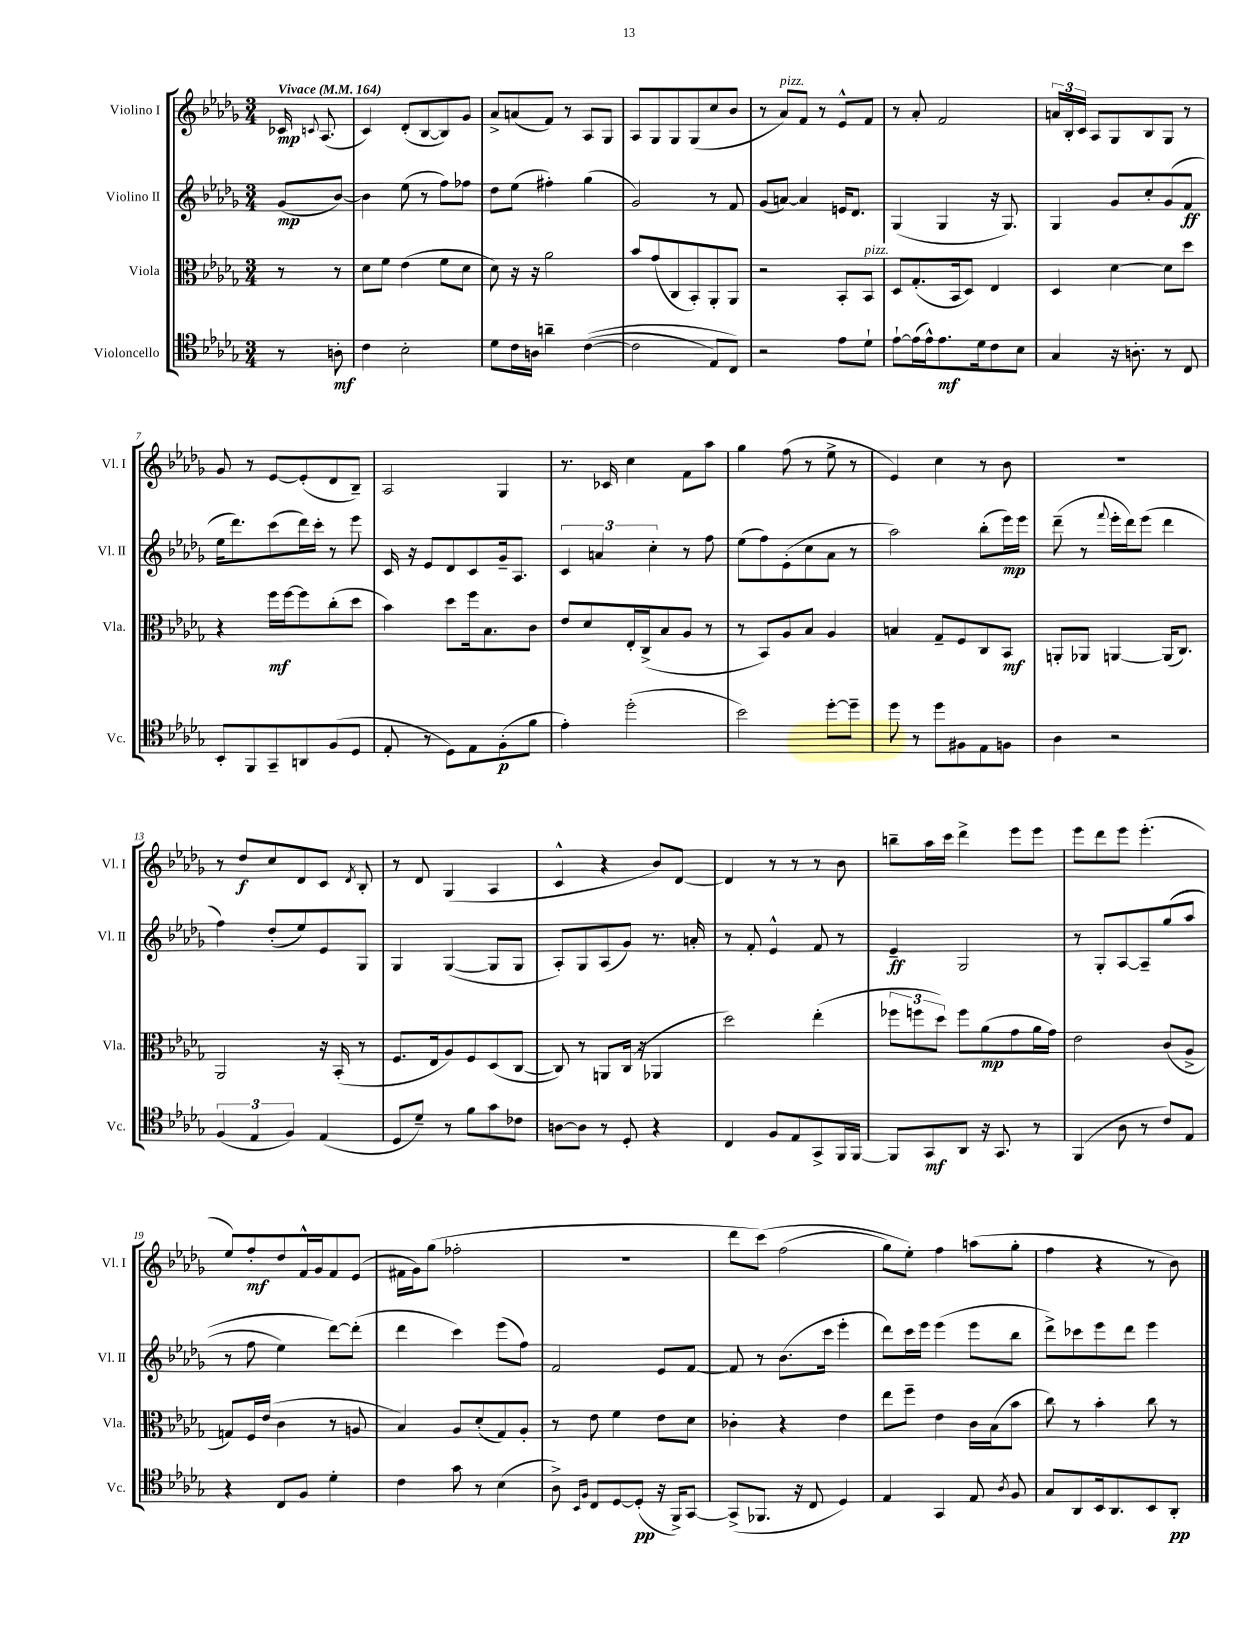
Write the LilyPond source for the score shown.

<<
\new StaffGroup <<
\new Staff = "s0" \with { instrumentName = "Violino I" shortInstrumentName = "Vl. I" } {
    \clef treble \key des \major \numericTimeSignature \time 3/4 \partial 4 \tempo "Vivace" 4 = 164
    \autoBeamOff ces'16\mp \appoggiatura { c'8 } aes8.( |
    c'4) des'8[-.( bes8~ bes8) ges'8] |
    aes'8[-> a'8( f'8]) r8 aes8[ ges8] |
    aes8[ ges8 ges8 ges8( c''8 bes'8] |
    r8 aes'8[^\markup { \italic "pizz." }) f'8] r8 ees'8[-^ f'8] |
    r8 aes'8-. f'2 |
    \tuplet 3/2 { a'16[ bes16-. c'16] } aes8[ ges8 bes8 ges8] r8 |
    ges'8 r8 ees'8[~ ees'8-.( des'8 bes8]--) |
    aes2 ges4 |
    r8. ces'16 c''4 f'8[ aes''8] |
    ges''4 f''8( r8 ees''8-> r8 |
    ees'4) c''4 r8 bes'8 |
    R2. |
    r8 des''8[\f c''8 des'8 c'8] \acciaccatura { des'8 } bes8-. |
    r8 des'8 ges4( aes4 |
    c'4-^ r4 bes'8[) des'8]~ |
    des'4 r8 r8 r8 bes'8 |
    b''8[-- aes''16 c'''16] des'''4-> ees'''8[ ees'''8] |
    ees'''8[ des'''8 ees'''8] ees'''4.-.( |
    ees''8[) f''8-.\mf des''8 f'16-^ ges'16 f'8 ees'8]( |
    fis'16[ ges'16) ges''8]( fes''2-. |
    R2. |
    des'''8[ c'''8])\( f''2( |
    ges''8[) ees''8]-.\) f''4 a''8[( ges''8]-. |
    f''4 r4 r8 bes'8) \bar "|." |
}
\new Staff = "s1" \with { instrumentName = "Violino II" shortInstrumentName = "Vl. II" } {
    \clef treble \key des \major \numericTimeSignature \time 3/4 \partial 4
    \autoBeamOff ges'8[\mp( bes'8]~) |
    bes'4 ees''8( r8 f''8[) fes''8] |
    des''8[ ees''8]( fis''4-.) ges''4( |
    ges'2) r8 f'8 |
    ges'8[( a'8]~) a'4 e'16[ des'8.] |
    ges4( ges4 r16 ges8.) |
    ges4 ges'8[ c''8-. ges'8( f'8]\ff |
    ees''16[ des'''8.) c'''8( des'''16) c'''16]-. r8 ees'''8 |
    c'16 r16 ees'8[ des'8 c'8 ges'16-- aes8.] |
    \tuplet 3/2 { c'4 a'4 c''4-. } r8 f''8 |
    ees''8[( f''8) ees'8-.( c''8 aes'8] r8 |
    aes''2) bes''8[-.( ees'''16\mp) ees'''16] |
    des'''8--( r8 \appoggiatura { f'''8 } ees'''16[-. des'''16) ees'''8]( des'''4 |
    f''4) des''8[-.( ees''8) ees'8 ges8] |
    ges4 ges4~( ges8[ ges8] |
    aes8[-.) ges8 aes8( ges'8]) r8. a'16-. |
    r8 f'8-. ees'4-^ f'8 r8 |
    ees'4--\ff ges2 |
    r8 ges8[-. aes8~ aes8-- ges''8(\( aes''8] |
    r8 f''8 ees''4) des'''8[~\) des'''8]-.( |
    des'''4 c'''4) ees'''8[( f''8]) |
    f'2 ees'8[ f'8]~ |
    f'8 r8 bes'8.[( c'''16] ees'''4-. |
    des'''8[) c'''16 ees'''16] ees'''4( ees'''8[ bes''8] |
    des'''8[->) ces'''8 ees'''8 des'''8] ees'''4 \bar "|." |
}
\new Staff = "s2" \with { instrumentName = "Viola" shortInstrumentName = "Vla." } {
    \clef alto \key des \major \numericTimeSignature \time 3/4 \partial 4
    \autoBeamOff r8 r8 |
    des'8[ f'8] ees'4( f'8[ des'8] |
    des'8) r16 r16 aes'2 |
    bes'8[ ges'8( c8 bes,8-.) aes,8-. aes,8] |
    r2 bes,8[-. bes,8]^\markup { \italic "pizz." } |
    des8[ ges8.-.( bes,16 des8]) ees4 |
    des4 des'4~ des'8[ des''8] |
    r4 f''16[\mf f''16~ f''8 c''8-.( des''8] |
    bes'4) des''8[ f''16 bes8. c'8] |
    ees'8[ des'8 ees16-. c16->( bes8 aes8] r8 |
    r8 bes,8[) aes8 bes8] aes4 |
    b4 ges8[-- f8 c8 bes,8]\mf |
    a,8[-. aes,8] a,4~ a,16[( c8.]) |
    aes,2 r16 bes,16-.( r8 |
    f8.[ ees16 aes8) f8 des8( c8]~ |
    c8) r8 a,8[ c16]( r16 aes,4 |
    des''2) ees''4-.( |
    \tuplet 3/2 { fes''8[ f''8 des''8]) } f''8[ aes'8\mp( ges'8 aes'16 ges'16]) |
    ees'2 c'8[( aes8]-> |
    g8[) f16 ees'16]( c'4 r8 a8 |
    bes4) aes8[ des'8-.( ges8) aes8]-. |
    r8 ees'8 f'4 ees'8[ des'8] |
    ces'4-. r4 ees'4 |
    ees''8[ f''8]-- ees'4 c'16[ bes16( bes'8] |
    c''8) r8 bes'4-. c''8 r8 \bar "|." |
}
\new Staff = "s3" \with { instrumentName = "Violoncello" shortInstrumentName = "Vc." } {
    \clef tenor \key des \major \numericTimeSignature \time 3/4 \partial 4
    \autoBeamOff r8 a8-.\mf |
    c'4 bes2-. |
    des'8[ c'16 a16] a'4-- c'4~(\( |
    c'2 ees8[) c8]\) |
    r2 ees'8[ des'8]-! |
    ees'8[~-! ees'16( ees'16-^) ees'8.\mf des'16 c'8 bes8] |
    ges4 r16 a8.-. r8 c8 |
    bes,8[-. f,8 ges,8-- a,8 f8( des8] |
    ees8-. r8 des8[) ees8 f8-.\p( f'8] |
    ees'4-.) des''2-.( |
    bes'2) des''8[~-. des''8]-- |
    des''8 r8 des''8[ fis8 ees8 f8] |
    aes4 r2 |
    \tuplet 3/2 { f4( ees4 f4) } ees4( |
    des8[ des'8]--) r8 f'8[ ges'8 ces'8] |
    a8[~ a8] r8 des8-. r4 |
    c4 f8[ ees8 ges,8-> f,16 f,16]~ |
    f,8[ ges,8\mf aes,8] r16 ges,8. r8 |
    f,4( aes8 r8 c'8[) ees8] |
    r4 c8[ f8] des'4-. |
    c'4 ges'8 r8 bes4( |
    aes8->) \grace { bes,16[ f16] } c8[ des8~ des8]-.\pp( r16 f,16[->) ges,8]~ |
    ges,8[->( fes,8.] r16 c8 des4) |
    ees4 ges,4 ees8 \acciaccatura { aes8 } f8 |
    ges8[ aes,8 bes,16 aes,8. bes,8 aes,8]-.\pp \bar "|." |
}
>>
>>
